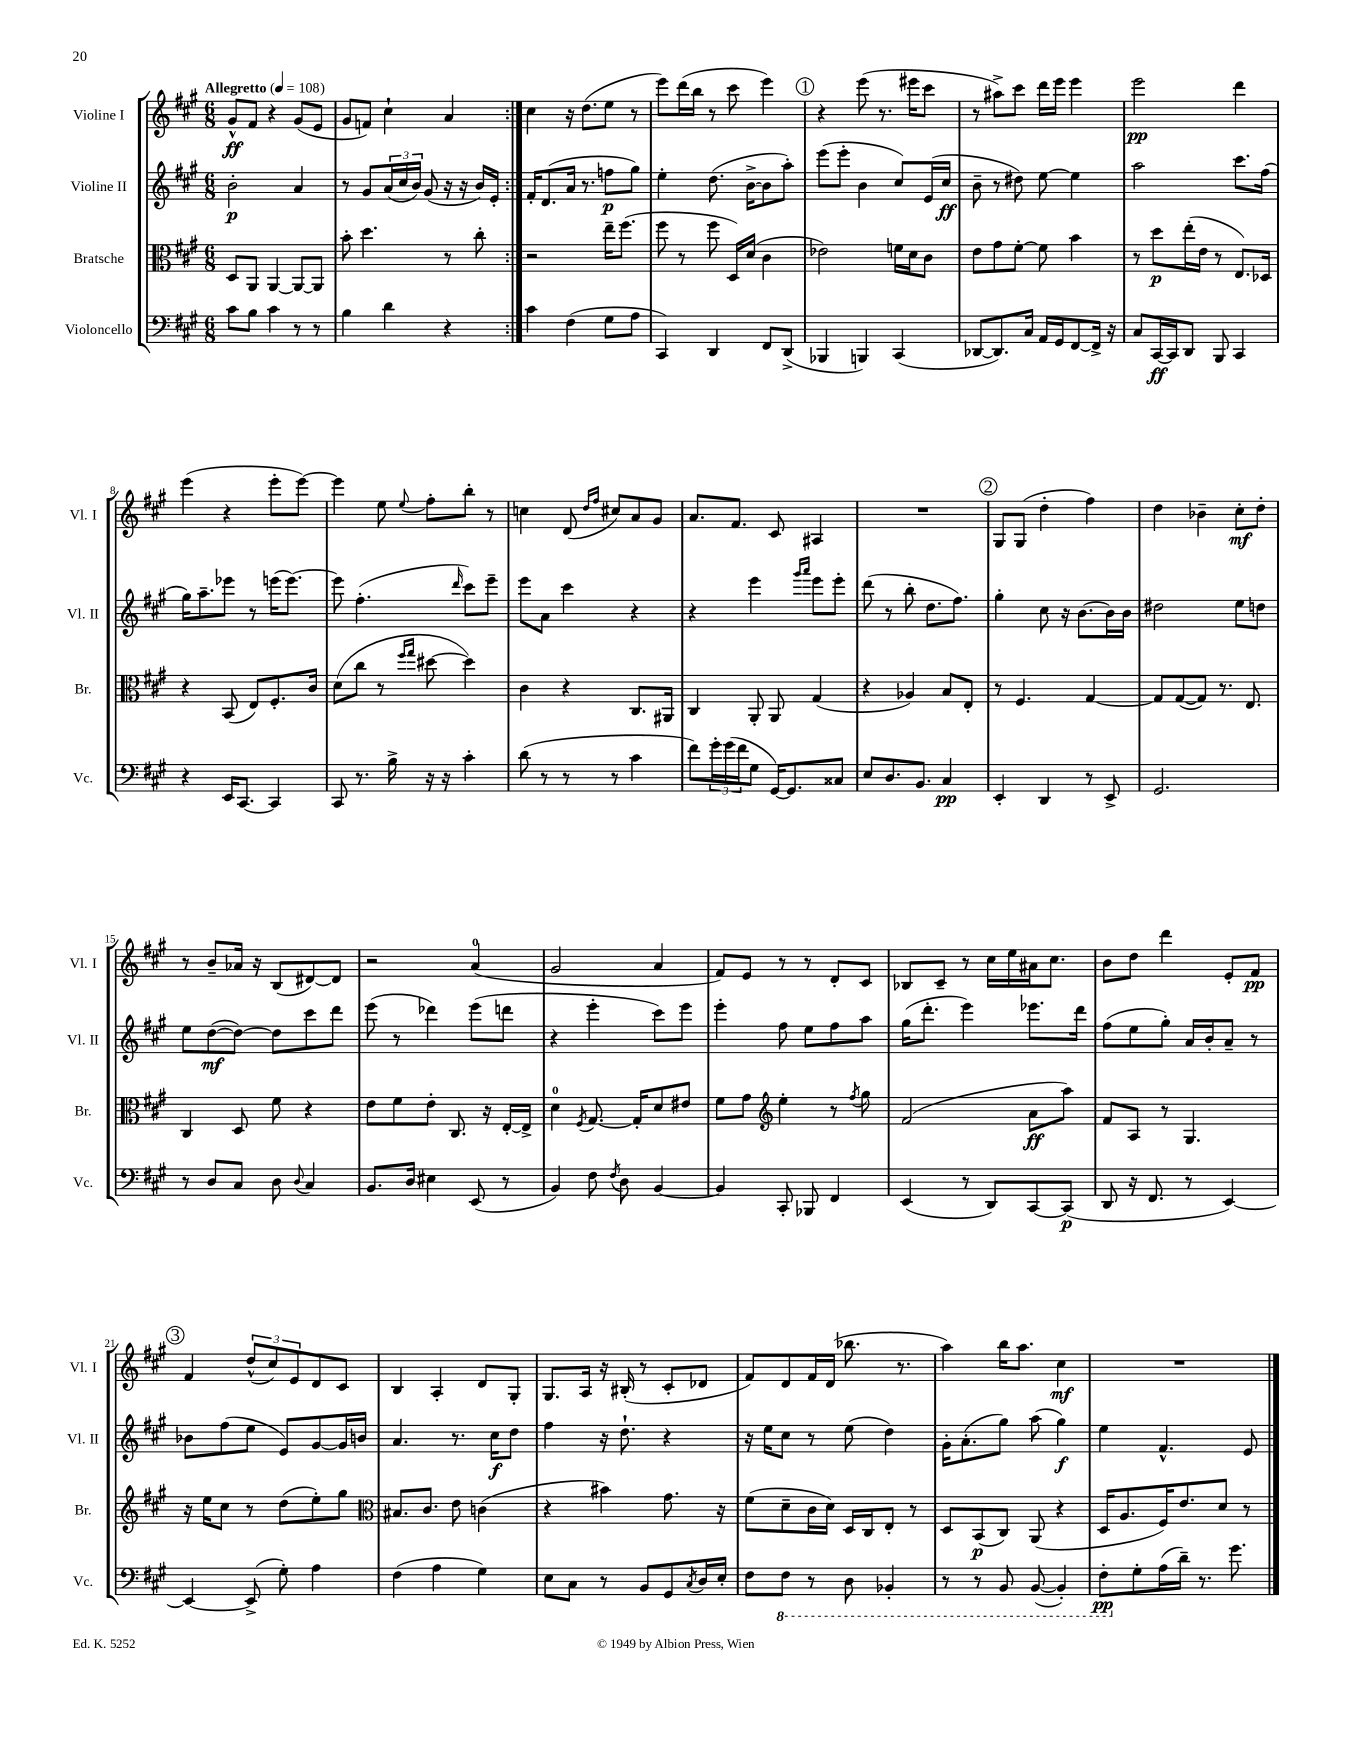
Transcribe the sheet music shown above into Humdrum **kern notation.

**kern	**kern	**kern	**kern
*staff4	*staff3	*staff2	*staff1
*clefF4	*clefC3	*clefG2	*clefG2
*k[f#c#g#]	*k[f#c#g#]	*k[f#c#g#]	*k[f#c#g#]
*M6/8	*M6/8	*M6/8	*M6/8
*MM108	*MM108	*MM108	*MM108
8c#	8D	2b'	8g#^^
8B	8AA	.	8f#
4c#	[4AA	.	4r
8r	8AA_	4a	(8g#
8r	8AA]	.	8e
=	=	=	=
4B	8b'	8r	8g#
.	4.dd	8g#	8f)
4d	.	(24a	4cc#`
.	.	24cc#	.
.	.	24b)	.
.	.	(8g#	.
4r	8r	16r	4a
.	.	16r	.
.	8cc#'	16b)	.
.	.	16e'	.
=:|!	=:|!	=:|!	=:|!
4c#	2r	16f#'	4cc#
.	.	(8.d	.
(4F#	.	16a	16r
.	.	8.r	(8.dd
8G#	16ee~	8ff	8ee
.	(8.ff#	.	.
8A	.	8gg#)	8r
=	=	=	=
4CC#)	8ff#	4ee'	8eee)
.	8r	.	(16ddd
.	.	.	16bb
4DD	8ff#	(8.dd	8r
.	16D)	.	8ccc#
.	(16d	[16b^	.
8FF#	4c#	8b]	4eee)
(8DD^	.	8aa')	.
=	=	=	=
4BBB-	2e-)	(8eee	4r
.	.	8eee'	.
4BBB)	.	4b	(8eee
.	.	.	8.r
(4CC#	16f	8cc#)	.
.	16d	.	16eee#
.	8c#	(16e	8ccc#
.	.	16cc#	.
=	=	=	=
[8DD-	8e	8b~	8r
8.DD-])	8g#	8r	8aa#^)
.	[8f#'	8dd#)	8ccc#
16C#	.	.	.
16AA	8f#]	[8ee	16ddd
16GG#	.	.	16eee
[8FF#	4b	4ee]	4eee
16FF#^]	.	.	.
16r	.	.	.
=	=	=	=
8C#	8r	2aa	2eee
[16CC#	8dd	.	.
16CC#]	.	.	.
8DD	(16ee'	.	.
.	16e	.	.
8BBB	8r	.	.
4CC#	8.E)	8.ccc#	4ddd
.	16D-	(16ff#	.
=	=	=	=
4r	4r	16gg#)	(4eee
.	.	8.aa~	.
16EE	(8BB	8eee-	4r
[8.CC#	.	.	.
.	8E)	8r	.
4CC#]	8.F#'	(16eee	8eee'
.	.	[8.eee)	.
.	.	.	[8eee)
.	16c#	.	.
=	=	=	=
8CC#	(8d	8eee]	4eee]
8.r	8cc#	(4.ff#'	.
.	8r	.	8ee
16B^	.	.	.
.	16qqff#	.	.
.	16qqgg#	.	8qqee
16r	[8dd#	.	8ff#'
16r	.	.	.
.	.	16qqddd	.
4c#'	4dd#])	8ccc#)	8bb'
.	.	8eee~	8r
=	=	=	=
(8d	4c#	8eee	4cc
8r	.	8a	.
8r	4r	4ccc#	(8d
.	.	.	16qqdd
.	.	.	16qqff#
8r	.	.	8cc#)
4c#	8.C#	4r	8a
.	.	.	8g#
.	16AA#	.	.
=	=	=	=
8f#)	4C#	4r	8.a
24g#'	.	.	.
(24g#	.	.	.
.	.	.	8.f#
24f#	.	.	.
8G#	8AA'	4eee	.
[16GG#)	8AA	.	8c#
8.GG#]	.	.	.
.	.	16qqggg#	.
.	.	16qqaaa	.
.	(4G#	8eee	4A#
8C##	.	8eee'	.
=	=	=	=
8E	4r	(8ddd	2.r
8.D	.	8r	.
.	4A-)	8bb'	.
8.BB	.	.	.
.	.	8.dd	.
4C#	8B	.	.
.	.	8.ff#)	.
.	8E'	.	.
=	=	=	=
4EE'	8r	4gg#'	8G#
.	4.F#	.	(8G#
4DD	.	8cc#	4dd'
.	.	16r	.
.	.	[8.b	.
8r	[4G#	.	4ff#)
8EE^	.	16b]	.
.	.	16b	.
=	=	=	=
2.GG#	8G#]	2dd#	4dd
.	([8G#	.	.
.	8G#])	.	4b-~
.	8.r	.	.
.	.	8ee	8cc#'
.	8.E	.	.
.	.	8dd	8dd'
=	=	=	=
8r	4C#	8ee	8r
8D	.	([8dd	8b~
8C#	8D	8dd_)	16a-
.	.	.	16r
8D	8f#	8dd]	(8B
8qqD	.	.	.
4C#	4r	8ccc#	[8d#)
.	.	8ddd	8d#]
=	=	=	=
8.BB	8e	(8eee	2r
.	8f#	8r	.
16D	.	.	.
4E#	8e'	4ddd-)	.
.	8.C#	.	.
(8EE	.	(8eee	(4a
.	16r	.	.
8r	[16E'	8ddd	.
.	16E^]	.	.
=	=	=	=
4BB)	4d	4r	2g#
.	8qF#	.	.
8F#	[8.G#	4eee'	.
8qF#	.	.	.
8D	.	.	.
.	16G#']	.	.
[4BB	8d	8ccc#)	4a
.	8e#	8eee	.
=	=	=	=
4BB]	8f#	4eee'	8f#)
.	8g#	.	8e
*	*clefG2	*	*
8CC#'	4ee'	8ff#	8r
8BBB-	.	8ee	8r
4FF#	8r	8ff#	8d'
.	8qff#	.	.
.	8gg#	8aa	8c#
=	=	=	=
(4EE	(2f#	(16gg#	8B-
.	.	8.ddd'	.
.	.	.	8c#~
8r	.	4eee)	8r
8DD)	.	.	16cc#
.	.	.	16ee
[8CC#	8a	8.eee-	16a#
.	.	.	8.cc#
(8CC#]	8aa)	.	.
.	.	16ddd	.
=	=	=	=
8DD	8f#	(8ff#	8b
16r	8A	8ee	8dd
8.FF#	.	.	.
.	8r	8gg#')	4ddd
8r	4.G#	16a	.
.	.	16b'	.
[4EE)	.	8a~	8e'
.	.	8r	8f#
=	=	=	=
4EE_	16r	8b-	4f#
.	16ee	.	.
.	8cc#	(8ff#	.
(8EE^]	8r	8ee	(12dd^^
.	.	.	12cc#)
8G#')	(8dd	8e)	.
.	.	.	12e
4A	8ee')	[8g#	8d
.	8gg#	16g#]	8c#
.	.	16b	.
=	=	=	=
*	*clefC3	*	*
(4F#	8.B#	4.a	4B
.	8.c#	.	.
4A	.	.	4A'
.	8e	8.r	.
4G#)	(4c	.	8d
.	.	16cc#	.
.	.	8dd	8G#'
=	=	=	=
8E	4r	4ff#	8.G#
8C#	.	.	.
.	.	.	16A
8r	4b#)	16r	16r
.	.	8.dd`	(16B#'
8BB	.	.	8r
8GG#	8.g#	4r	8c#'
8qC#	.	.	.
16D	.	.	8d-
16E'	16r	.	.
=	=	=	=
8F#	(8f#	16r	8f#)
.	.	16ee	.
8FF#	8d~	8cc#	8d
8r	16c#	8r	16f#
.	16d)	.	(16d
8DD	16D	(8ee	8.bb-
.	16C#	.	.
4BBB-'	8E'	4dd)	.
.	.	.	8.r
.	8r	.	.
=	=	=	=
8r	8D	16g#'	4aa)
.	.	(8.a'	.
8r	(8BB	.	.
8BBB	8C#)	8gg#)	16bb
.	.	.	8.aa
([8BBB	(8AA	(8aa	.
4BBB'])	4r	4gg#)	4cc#
=	=	=	=
8FF#'	16D	4ee	2.r
.	8.A	.	.
8G#'	.	.	.
(16A	16F#)	4.f#^^	.
16d~)	8.e	.	.
8.r	.	.	.
.	8d	.	.
8.g#	.	.	.
.	8r	8e	.
==	==	==	==
*-	*-	*-	*-
